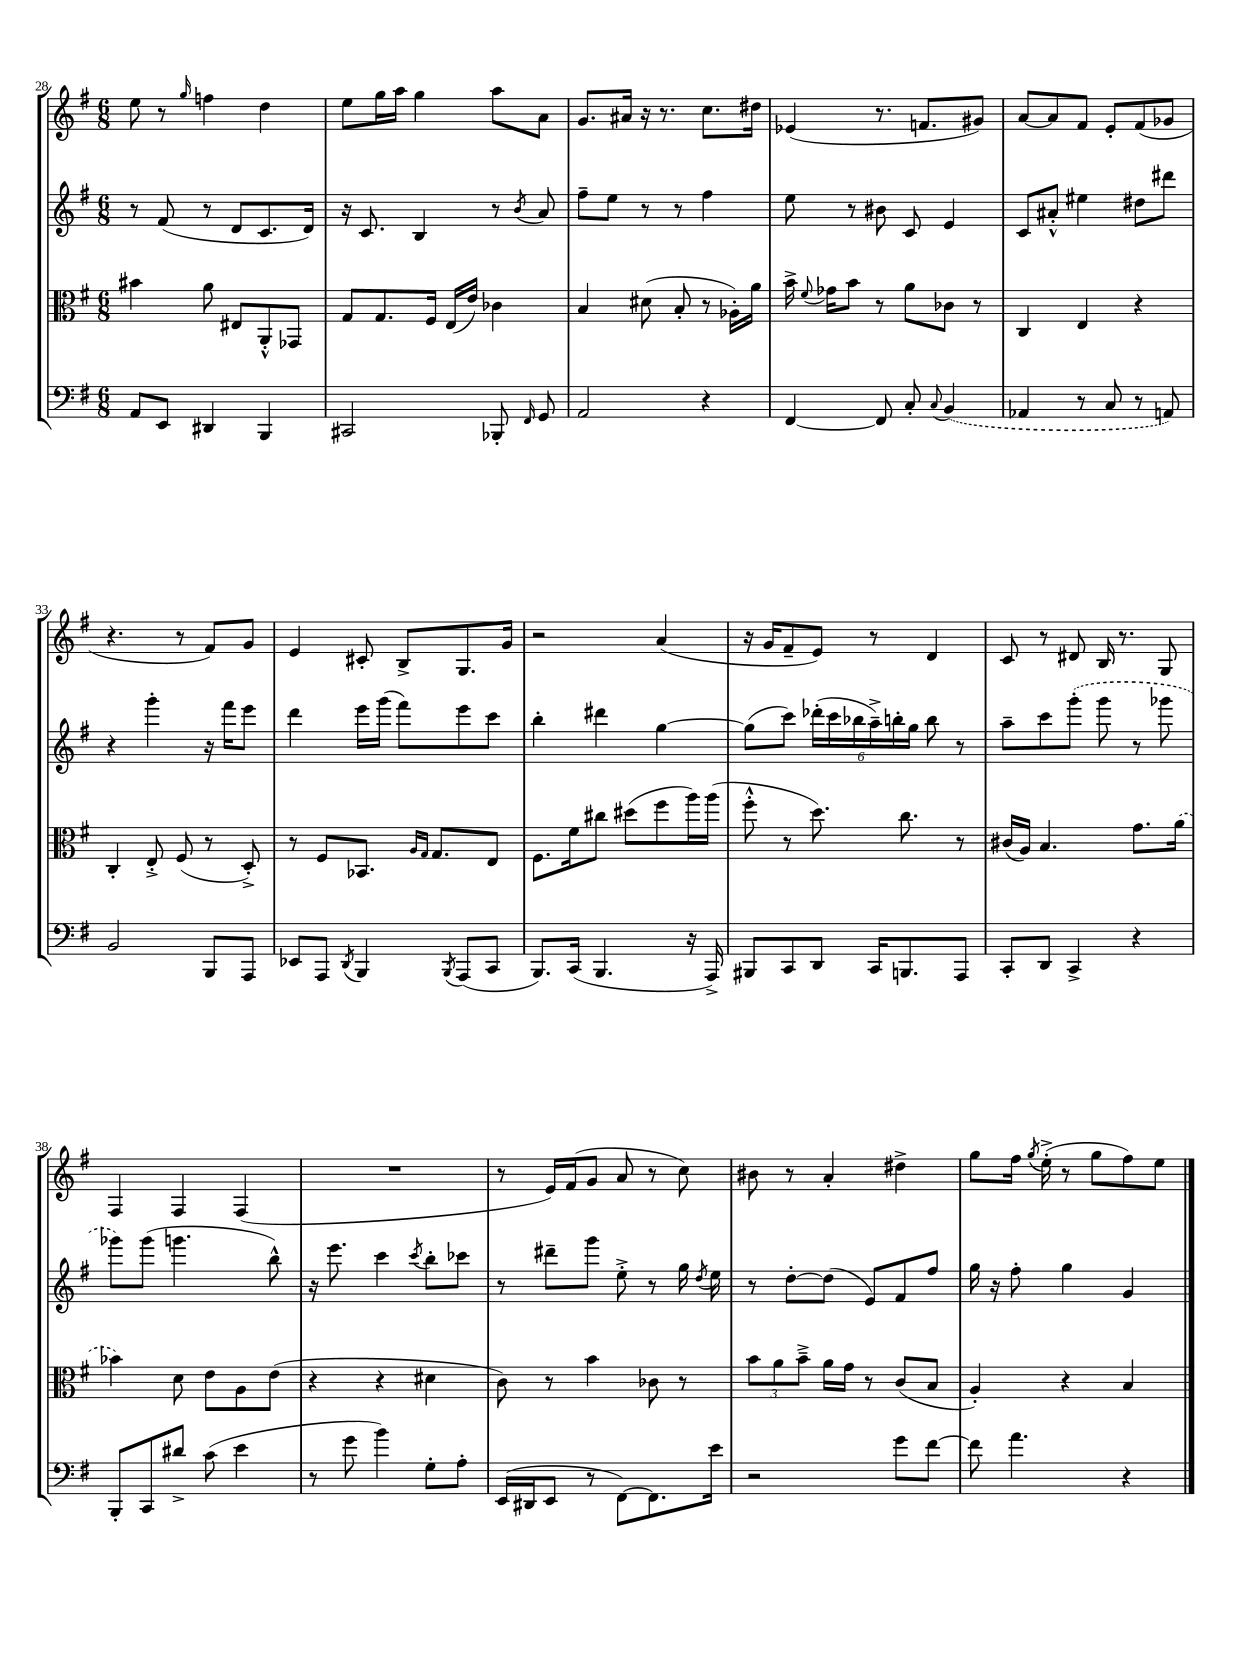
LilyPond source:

<<
\new StaffGroup <<
\new Staff = "s0" {
    \clef treble \key g \major \numericTimeSignature \time 6/8
    \autoBeamOff e''8 r8 \grace { g''16 } f''4 d''4 |
    e''8[ g''16 a''16] g''4 a''8[ a'8] |
    g'8.[ ais'16] r16 r8. c''8.[ dis''16] |
    ees'4( r8. f'8.[ gis'8]) |
    a'8[~ a'8 fis'8] e'8[-. fis'8( ges'8] |
    r4. r8 fis'8[) g'8] |
    e'4 cis'8-. b8[-> g8. g'16] |
    r2 a'4( |
    r16 g'16[ fis'8-- e'8]) r8 d'4 |
    c'8 r8 dis'8 b16 r8. g8 |
    fis4 fis4 fis4( |
    R2. |
    r8 e'16[) fis'16( g'8] a'8 r8 c''8) |
    bis'8 r8 a'4-. dis''4-> |
    g''8[ fis''16] \acciaccatura { g''8 } e''16-.->( r8 g''8[ fis''8) e''8] \bar "|." |
}
\new Staff = "s1" {
    \clef treble \key g \major \numericTimeSignature \time 6/8
    \autoBeamOff r8 fis'8( r8 d'8[ c'8. d'16]) |
    r16 c'8. b4 r8 \acciaccatura { b'8 } a'8 |
    fis''8[-- e''8] r8 r8 fis''4 |
    e''8 r8 bis'8 c'8 e'4 |
    c'8[ ais'8]-.-^ eis''4 dis''8[ dis'''8] |
    r4 g'''4-. r16 fis'''16[ e'''8] |
    d'''4 e'''16[ g'''16]( fis'''8[) e'''8 c'''8] |
    b''4-. dis'''4 g''4~ |
    g''8[( c'''8]) \tuplet 6/4 { des'''16[-.( c'''16 bes''16 a''16--->) b''16-. g''16] } b''8 r8 |
    a''8[-- c'''8 \once \slurDashed g'''8]-.( g'''8 r8 ges'''8 |
    ges'''8[) ges'''8]( g'''4. b''8-^) |
    r16 e'''8. c'''4 \acciaccatura { c'''8 } b''8[-. ces'''8] |
    r8 dis'''8[-- g'''8] e''8-.-> r8 g''16 \acciaccatura { d''8 } e''16 |
    r8 d''8[~-. d''8]( e'8[) fis'8 fis''8] |
    g''16 r16 fis''8-. g''4 g'4 \bar "|." |
}
\new Staff = "s2" {
    \clef alto \key g \major \numericTimeSignature \time 6/8
    \autoBeamOff bis'4 a'8 eis8[ a,8-.-^ ges,8] |
    g8[ g8. fis16] e16[( e'16]) ces'4 |
    b4 dis'8( b8-. r8 aes16[-.) a'16] |
    b'16-> \appoggiatura { fis'8 } ges'16[ b'8] r8 a'8[ ces'8] r8 |
    c4 e4 r4 |
    c4-. e8-.-> fis8( r8 d8-.->) |
    r8 fis8[ bes,8.] \grace { a16[ g16] } g8.[ e8] |
    fis8.[ fis'16 cis''8] dis''8[( fis''8 a''16) a''16]( |
    fis''8-.-^ r8 d''8.) c''8. r8 |
    cis'16[( a16]) b4. g'8.[ \once \slurDashed a'16]( |
    bes'4) d'8 e'8[ a8 e'8]( |
    r4 r4 dis'4 |
    c'8) r8 b'4 ces'8 r8 |
    \tuplet 3/2 { b'8[ a'8 b'8]---> } a'16[ g'16] r8 c'8[( b8] |
    a4-.) r4 b4 \bar "|." |
}
\new Staff = "s3" {
    \clef bass \key g \major \numericTimeSignature \time 6/8
    \autoBeamOff a,8[ e,8] dis,4 b,,4 |
    cis,2 bes,,8-. \grace { fis,16 } g,8 |
    a,2 r4 |
    fis,4~ fis,8 c8-. \appoggiatura { c8 } \once \slurDashed b,4( |
    aes,4 r8 c8 r8 a,8) |
    b,2 b,,8[ a,,8] |
    ees,8[ a,,8] \acciaccatura { d,8 } b,,4 \acciaccatura { b,,8 } a,,8[( c,8] |
    b,,8.[) c,16]( b,,4. r16 a,,16->) |
    bis,,8[ c,8 d,8] c,16[ b,,8. a,,8] |
    c,8[-. d,8] c,4-> r4 |
    b,,8[-. c,8 dis'8]-> c'8( e'4 |
    r8 g'8 b'4) g8[-. a8]-. |
    e,16[( dis,16 e,8] r8 fis,8[~) fis,8. e'16] |
    r2 g'8[ fis'8]~ |
    fis'8 a'4. r4 \bar "|." |
}
>>
>>
\layout { \context { \Score currentBarNumber = #28 } }
